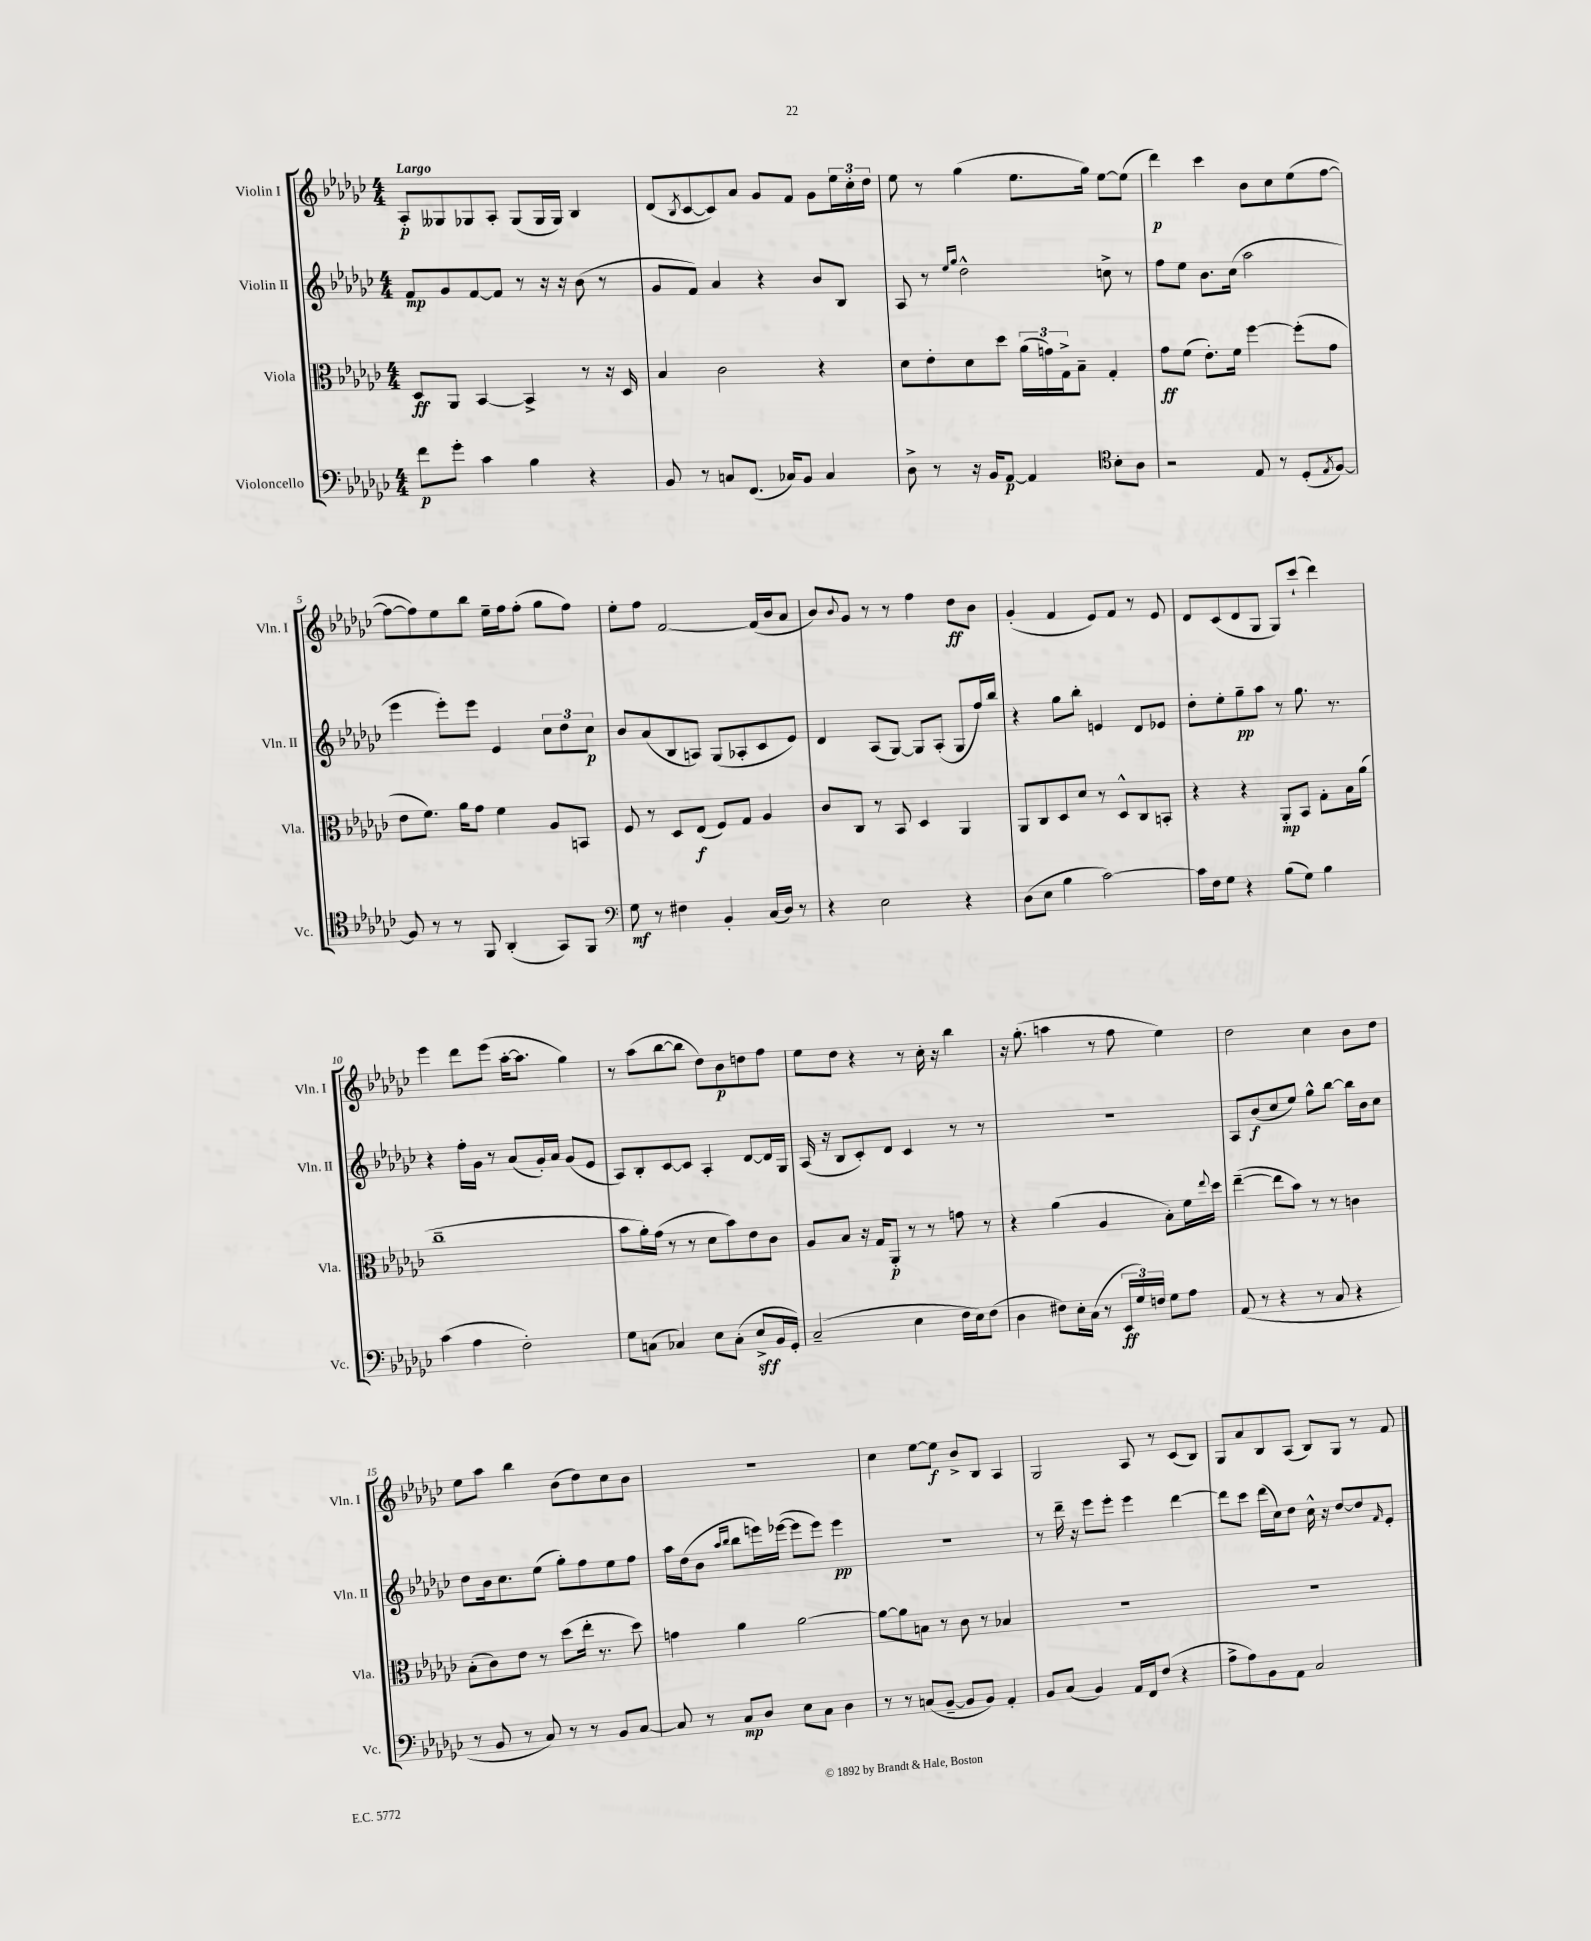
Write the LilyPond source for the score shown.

<<
\new StaffGroup <<
\new Staff = "s0" \with { instrumentName = "Violin I" shortInstrumentName = "Vln. I" } {
    \clef treble \key ges \major \numericTimeSignature \time 4/4 \tempo "Largo"
    aes8-.\p geses8 ges8 aes8-. ges8( ges16 ges16) bes4 |
    des'8( \acciaccatura { bes8 } ces'8~ ces'8) aes'8 ges'8 f'8 ges'8 \tuplet 3/2 { ees''16 ces''16-. des''16 } |
    ees''8 r8 ges''4( ees''8. ges''16) ees''8~ ees''8( |
    des'''4\p) ces'''4 bes'8 ces''8 ees''8( f''8~ |
    f''8~ f''8) ees''8 bes''8 ees''16-- f''16 f''8-.( ges''8 f''8) |
    ees''8-. f''8 f'2~ f'16( bes'16 aes'8 |
    bes'8) \appoggiatura { bes'8 } ges'8 r8 r8 f''4 des''8\ff bes'8 |
    ges'4-.( f'4 ees'8) f'8 r8 ees'8 |
    des'8 ces'8( des'8 ges8 ges8) ces'''8-!( des'''4) |
    ees'''4 des'''8 ees'''8( aes''16~-. aes''8. ges''4) |
    r8 aes''8( bes''8~ bes''8 des''8) bes'8\p d''8 f''8 |
    ees''8 des''8 r4 r8 ces''16-. r16 bes''4 |
    r16 ges''8.-.( a''4 r8 f''8 ees''4) |
    des''2 ces''4 bes'8 des''8 |
    ees''8 aes''8 bes''4 bes'8( des''8) ces''8 bes'8 |
    R1 |
    ces''4 ees''8~ ees''8\f bes'8-> bes8 aes4 |
    ges2 aes8 r8 ces'8( bes8) |
    ges8 aes'8 bes8 aes8( bes8) ges8 r8 f'8 \bar "|." |
}
\new Staff = "s1" \with { instrumentName = "Violin II" shortInstrumentName = "Vln. II" } {
    \clef treble \key ges \major \numericTimeSignature \time 4/4
    f'8\mp ges'8 f'8~ f'8 r8 r16 r16 bes'8( r8 |
    ges'8 f'8) aes'4 r4 bes'8 bes8 |
    aes8 r8 \grace { ees''16 ges''16 } des''2-^ c''8-> r8 |
    f''8 ees''8 bes'8. ces''16( aes''2 |
    ees'''4 ees'''8-.) ees'''8 ees'4 \tuplet 3/2 { ces''8 des''8 ces''8\p } |
    bes'8 aes'8( bes8 a8) ges8( aes8-. ces'8 ees'8) |
    des'4 aes8( ges8~) ges8 aes8-.( ges8 f''16) bes''16 |
    r4 ges''8 bes''8-. e'4 des'8 ees'8 |
    des''8-. ees''8-. ges''8--\pp aes''8 r8 ges''8. r8. |
    r4 f''16-. ges'16 r8 aes'8( ges'16-.) aes'16 ges'8( ees'8 |
    aes8) bes8-. ces'8~ ces'8 aes4-. des'8~ des'16 ges16 |
    aes16( r16 bes8 ces'8-.) des'8 ces'4 r8 r8 |
    R1 |
    aes8 bes'8\f( ces''8 ees''8) ges''8-^ bes''8~ bes''16 bes'16 ces''8 |
    des''8 bes'16 ces''8. ees''8( ges''8-.) f''8 ees''8 f''8 |
    aes''16 des''16( bes'8 \grace { aes''16 bes''16 } bes''8 e'''16) ees'''16~( ees'''8 ees'''8) ees'''4\pp |
    r1 |
    r8 des'''16-- r16 ees'''8 ees'''8-. ees'''4 des'''4~ |
    des'''8 ces'''8 des'''16( ces''16) des''8 ces''16-^ r16 des''8~ des''8 \grace { f'16 } ees'8-. \bar "|." |
}
\new Staff = "s2" \with { instrumentName = "Viola" shortInstrumentName = "Vla." } {
    \clef alto \key ges \major \numericTimeSignature \time 4/4
    des8\ff aes,8 bes,4~ bes,4-> r8 r16 des16 |
    bes4 ces'2 r4 |
    des'8 ees'8-. des'8 des''8 \tuplet 3/2 { aes'16( g'16) ges16-> } bes8-- ges4-. |
    ges'8\ff f'8( ees'8.-.) f'16 f''4~ f''8-.( ges'8 |
    ees'8 f'8.) aes'16 ges'8 f'4 aes8 b,8 |
    f8 r8 des8 ees8\f( f8) ges8 aes4 |
    ces'8 ces8 r8 bes,8 des4 aes,4 |
    aes,8 ces8 des8 des'8 r8 des8-^ ces8 b,8-. |
    r4 r4 aes,8-.\mp bes,8 ges8-. bes16 aes'16( |
    ces''1-- |
    bes'8 aes'16-.) ges'16( r8 r8 des'8 bes'8) ees'8 ces'8 |
    aes8 bes8 r16 ges16 aes,8-.\p r8 r8 g'8 r8 |
    r4 aes'4( aes4 bes8-.) f'16 \appoggiatura { ees''8 } des''16 |
    ees''4~--( ees''8 bes'8) r8 r8 c'4 |
    bes8-.( ces'8) ees'8 r8 des''8( ees''16-. r8. des''8) |
    g'4 aes'4 aes'2~ |
    aes'8~ aes'8 b8 r8 ces'8 r8 bes4 |
    R1 |
    R1 \bar "|." |
}
\new Staff = "s3" \with { instrumentName = "Violoncello" shortInstrumentName = "Vc." } {
    \clef bass \key ges \major \numericTimeSignature \time 4/4
    f'8\p ges'8-. ces'4 bes4 r4 |
    bes,8 r8 c8 f,8.( ces16) bes,8 ces4 |
    des8-> r8 r16 bes,16 aes,8~\p aes,4 \clef tenor bes8-. aes8 |
    r2 ees8 r8 des8-.( \acciaccatura { ees8 } f8~) |
    f8 r8 r8 f,8 aes,4-.( ges,8) f,8 |
    \clef bass ges8\mf r8 fis4 bes,4-. ces16( des16) r8 |
    r4 ees2 r4 |
    des8( ees8 bes4 ces'2~) |
    ces'16 f16 ges8 r4 bes8( ges8) bes4 |
    ces'4( aes4 f2-.) |
    ges8 c8( ces4) ees8 ces8-.( ees8->\sff bes,16 ges,16-.) |
    ces2--( ees4 f16 ees16) f8( |
    des4 fis8) ees16-. ces16( r8 \tuplet 3/2 { ees,16\ff ges16) f16 } ges8 aes8 |
    aes,8( r8 r4 r8 ces8 r4 |
    r8 bes,8 r8 ces8) r8 r8 bes,8 ces8~ |
    ces8 r8 ces8\mp des8 ees8 ces8 des4 |
    r8 r8 c8( bes,8~-- bes,8 bes,8) aes,4-. |
    bes,8 ces8( bes,4) aes,16 f,16 f8( r4 |
    aes8-> aes8) bes,8 aes,8 ces2 \bar "|." |
}
>>
>>
